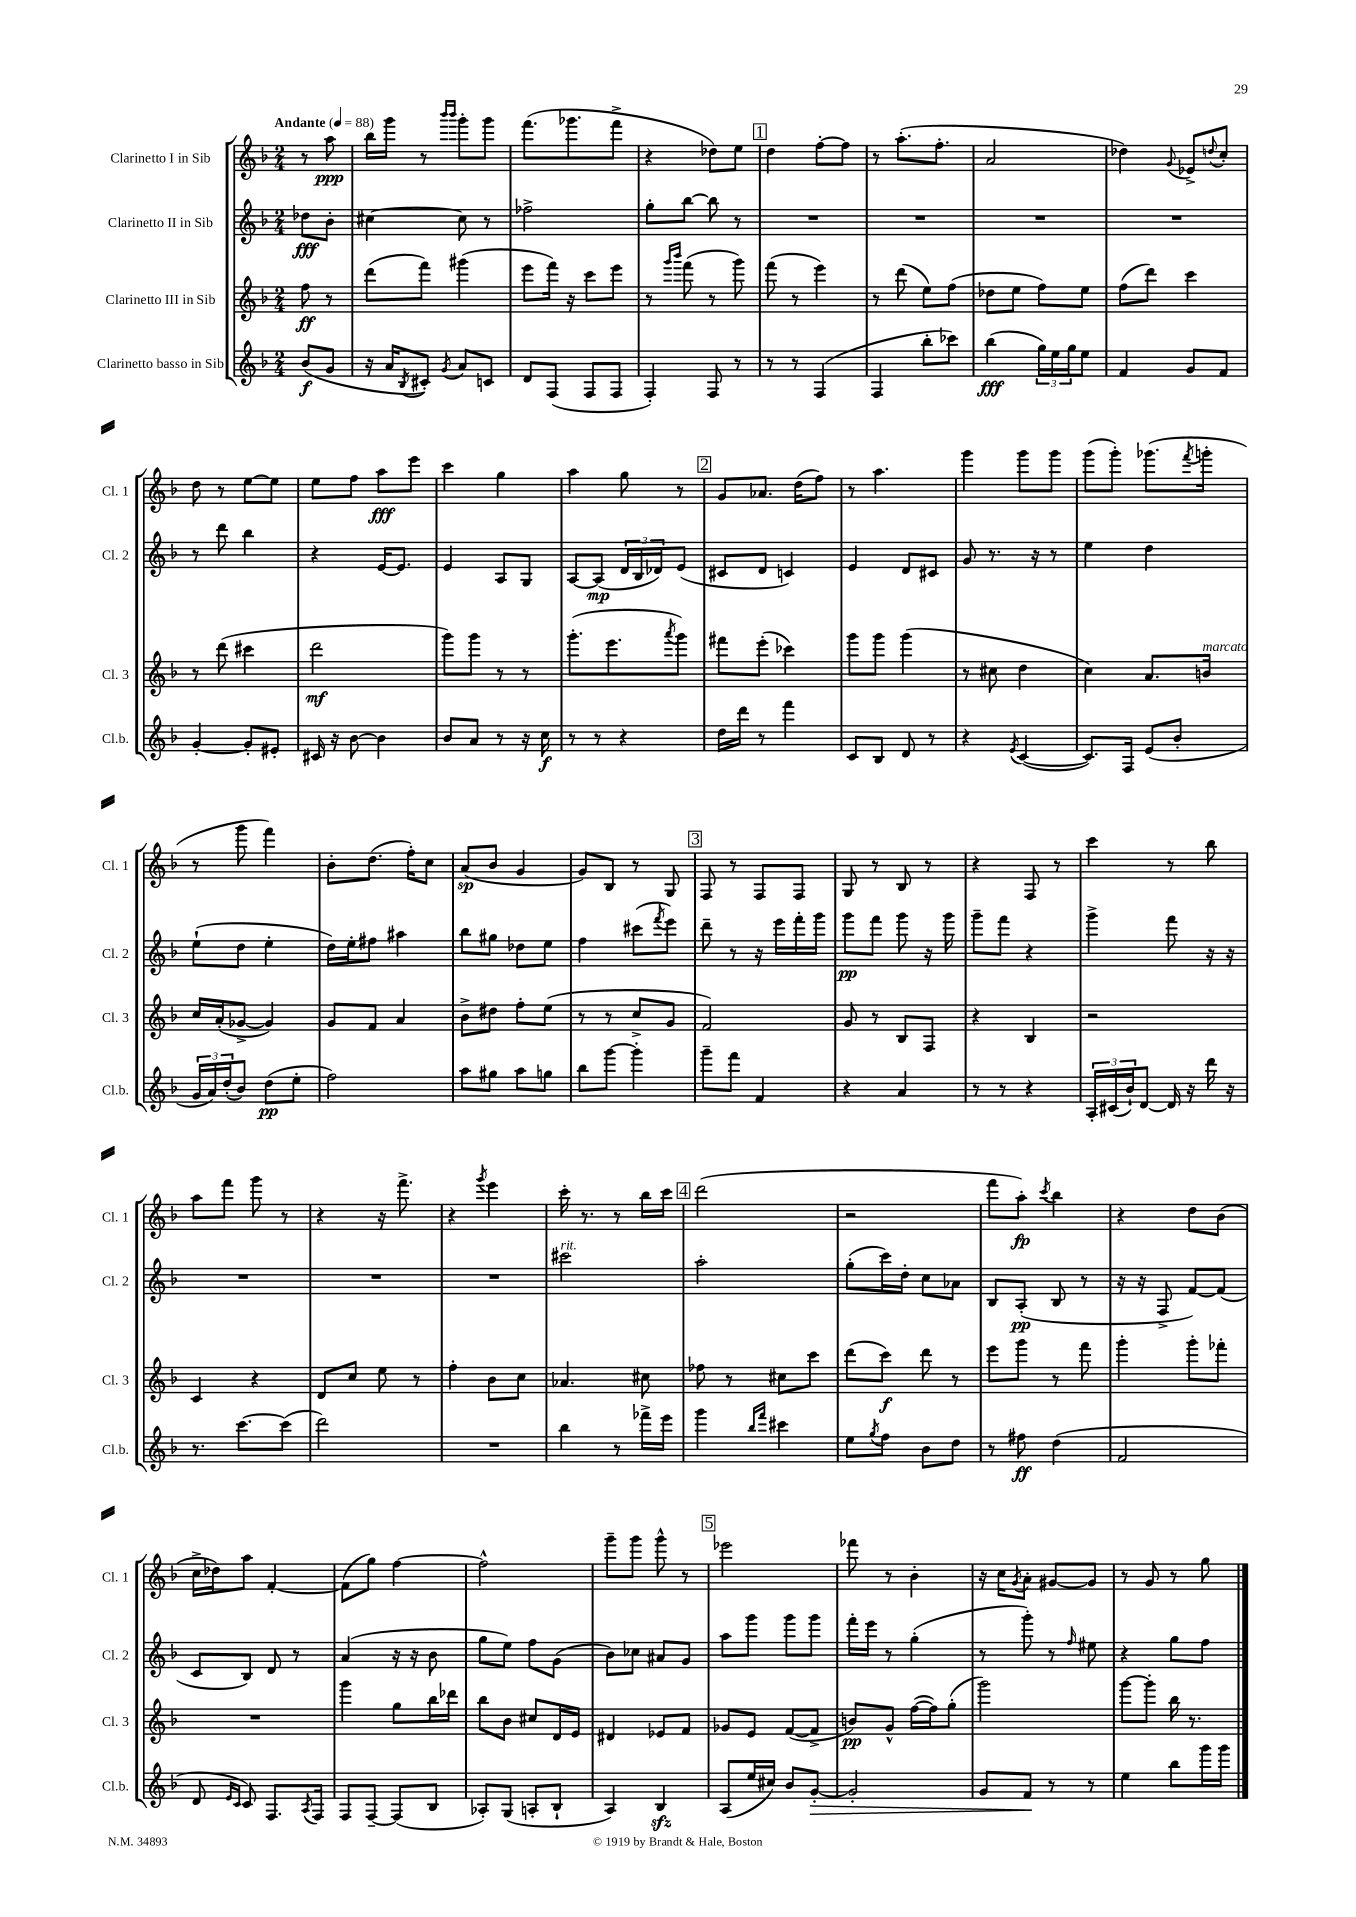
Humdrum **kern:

**kern	**kern	**kern	**kern
*staff4	*staff3	*staff2	*staff1
*clefG2	*clefG2	*clefG2	*clefG2
*k[b-]	*k[b-]	*k[b-]	*k[b-]
*M2/4	*M2/4	*M2/4	*M2/4
*MM88	*MM88	*MM88	*MM88
(8b-	8ff	8dd-	8r
8g	8r	8b-'	8aa
=	=	=	=
16r	(8ddd	[4cc#	16bb-
16a	.	.	16ggg
8qB-	.	.	.
8c#')	8fff)	.	8r
.	.	.	16qqbbb-
8qg	.	.	16qqbbb-
8a	(4ggg#	8cc#]	8ggg'
8c	.	8r	8ggg
=	=	=	=
8d	8eee	2ff-^	(8.fff
(8F	16fff)	.	.
.	16r	.	8.ggg-
8F	8ccc	.	.
8F	8eee	.	8fff^
=	=	=	=
4F')	8r	8gg'	4r
.	16qqggg	.	.
.	16qqbbb-	.	.
.	(8fff	[8bb-	.
8F	8r	8bb-]	8dd-)
8r	8ggg)	8r	8ee
=	=	=	=
8r	(8fff	2r	4dd
8r	8r	.	.
(4F	4eee)	.	[8ff'
.	.	.	8ff]
=	=	=	=
4F	8r	2r	8r
.	(8ddd	.	(8.aa'
8bb-'	8ee)	.	.
.	.	.	8.ff'
8ccc-)	(8ff	.	.
=	=	=	=
(4bb-	8dd-	2r	2a
.	8ee	.	.
24gg)	8ff)	.	.
24ee	.	.	.
24gg	.	.	.
8ee	8ee	.	.
=	=	=	=
4f	(8ff	2r	4dd-)
.	8ddd)	.	.
.	.	.	8qqg
8g	4ccc	.	8e-^
.	.	.	8qqdd
8f	.	.	8cc'
=	=	=	=
[4g'	8r	8r	8dd
.	(8ddd	8ddd	8r
8g']	4ccc#	4bb-	[8ee
8e#'	.	.	8ee]
=	=	=	=
16c#	2ddd	4r	8ee
16r	.	.	.
[8b-	.	.	8ff
4b-]	.	[16e	8aa
.	.	8.e]	.
.	.	.	8eee
=	=	=	=
8b-	8ggg)	4e	4ccc
8a	8ggg	.	.
8r	8r	8A	4gg
16r	8r	8G	.
16cc	.	.	.
=	=	=	=
8r	(8.ggg'	[8A	4aa
8r	.	(8A]	.
.	8.eee	.	.
4r	.	24d	8gg
.	.	24B-	.
.	.	24d-)	.
.	8qaaa	.	.
.	8ggg)	(8e	8r
=	=	=	=
16dd	8fff#	8c#	8g
16ddd	.	.	.
8r	(8eee'	8d	8.a-
4fff	4ccc-)	4c)	.
.	.	.	(16dd
.	.	.	8ff)
=	=	=	=
8c	8ggg	4e	8r
8B-	8ggg	.	4.aa
8d	(4ggg	8d	.
8r	.	8c#	.
=	=	=	=
4r	8r	8g	4ggg
.	8cc#	8.r	.
8qe	.	.	.
([4c	4dd	.	8ggg
.	.	16r	.
.	.	8r	8ggg
=	=	=	=
8.c])	4cc)	4ee	(8ggg
.	.	.	8ggg')
16F	.	.	.
(8e	8.a	4dd	(8.ggg-
8b-'	.	.	.
.	.	.	8qfff
.	16b	.	16ggg'
=	=	=	=
24g	16cc	(8ee`	8r
24a)	.	.	.
.	(16a'	.	.
(24dd'	.	.	.
8b-)	[8g-^	8dd	8ggg
(8dd	4g-])	4ee'	4fff)
8ee'	.	.	.
=	=	=	=
2ff)	8g	16dd)	8b-'
.	.	16ee'	.
.	8f	8ff#	(8.dd
.	4a	4aa#	.
.	.	.	16ff')
.	.	.	8cc
=	=	=	=
8aa	8b-^	8bb-	(8a
8gg#	8dd#	8gg#	8b-
8aa	8ff'	8dd-	4g
8gg	(8ee	8ee	.
=	=	=	=
8bb-	8r	4ff	8g)
[8ggg	8r	.	8B-
4ggg']	8cc^	(8ccc#	8r
.	.	8qfff	.
.	8g	8eee)	8G
=	=	=	=
8ggg~	2f)	8ddd~	8F
8fff	.	8r	8r
4f	.	16r	8F
.	.	16eee	.
.	.	16fff'	8F
.	.	16ggg	.
=	=	=	=
4r	8g	8ggg	8G
.	8r	8fff	8r
4a	8B-	8ggg	8B-
.	8F	16r	8r
.	.	16ggg	.
=	=	=	=
8r	4r	8ggg~	4r
8r	.	8fff	.
4r	4B-	4r	8F
.	.	.	8r
=	=	=	=
24A'	2r	4ggg^	4ccc
(24c#	.	.	.
24b-`)	.	.	.
[8d	.	.	.
16d]	.	8fff	8r
16r	.	.	.
16ddd	.	16r	8bb-
16r	.	16r	.
=	=	=	=
8.r	4c	2r	8aa
.	.	.	8fff
[8.ccc	.	.	.
.	4r	.	8ggg
(8ccc]	.	.	8r
=	=	=	=
2ddd)	8d	2r	4r
.	8cc	.	.
.	8ee	.	16r
.	.	.	8.fff^
.	8r	.	.
=	=	=	=
2r	4ff'	2r	4r
.	.	.	8qggg
.	8b-	.	4eee
.	8cc	.	.
=	=	=	=
4bb-	4.a-	2ccc#	16ccc'
.	.	.	8.r
8r	.	.	8r
16fff-^	8cc#	.	16bb-
16eee	.	.	16ccc
=	=	=	=
4ggg	8ff-	2aa'	(2ddd
.	8r	.	.
16qqbb-	.	.	.
16qqfff	.	.	.
4ccc#	8cc#	.	.
.	8ccc	.	.
=	=	=	=
8ee	(8ddd	(8gg'	2r
8qgg	.	.	.
8ff	8ccc)	16ccc)	.
.	.	16dd'	.
8b-	8ddd	8cc	.
8dd	8r	8a-	.
=	=	=	=
8r	8eee	8B-	8fff
8ff#	8ggg	(8A'	8aa')
.	.	.	8qccc
(4dd	8r	8B-	4bb-
.	8fff	8r	.
=	=	=	=
2f	4ggg'	16r	4r
.	.	16r	.
.	.	8F^	.
.	8ggg'	[8f)	8dd
.	8fff-'	(8f]	(8b-
=	=	=	=
8d	2r	8c	16cc^
.	.	.	16dd-)
16qqe	.	.	.
16qqc	.	.	.
8c)	.	8B-)	8aa
8.F	.	8d	[4f'
.	.	8r	.
8qA	.	.	.
16F	.	.	.
=	=	=	=
8F	4ggg	(4a	(8f]
[8F~	.	.	8gg)
(8F]	8gg	16r	[4ff
.	.	16r	.
8B-	16bb-	8b-	.
.	16ddd-	.	.
=	=	=	=
8A-')	8bb-	8gg	2ff^^]
(8G	8b-	8ee)	.
8A'	8cc#	8ff	.
8B-`	16d	(8g	.
.	16e	.	.
=	=	=	=
4A)	4d#	8b-)	8ggg~
.	.	8cc-	8ggg
4B-	8e-	8a#	8ggg^^
.	8f	8g	8r
=	=	=	=
(8A	8g-	8aa	2eee-
16ee	8e	8ggg	.
16cc#)	.	.	.
8b-	([8f	8ggg	.
[8g'	8f^]	8ggg	.
=	=	=	=
2g']	8b)	16fff'	8fff-
.	.	16eee	.
.	8g^^	8r	8r
.	([16ff	(4gg'	4b-'
.	16ff])	.	.
.	(8gg'	.	.
=	=	=	=
8g	2ggg)	8r	16r
.	.	.	16cc
.	.	.	8qg
8f	.	8ggg')	8a'
8r	.	8r	[8g#
.	.	16qqff	.
8r	.	8ee#	8g#]
=	=	=	=
4ee	[8ggg	4r	8r
.	8ggg']	.	8g
8bb-	16bb-	8gg	8r
.	8.r	.	.
16ggg	.	8ff	8gg
16ggg	.	.	.
==	==	==	==
*-	*-	*-	*-
